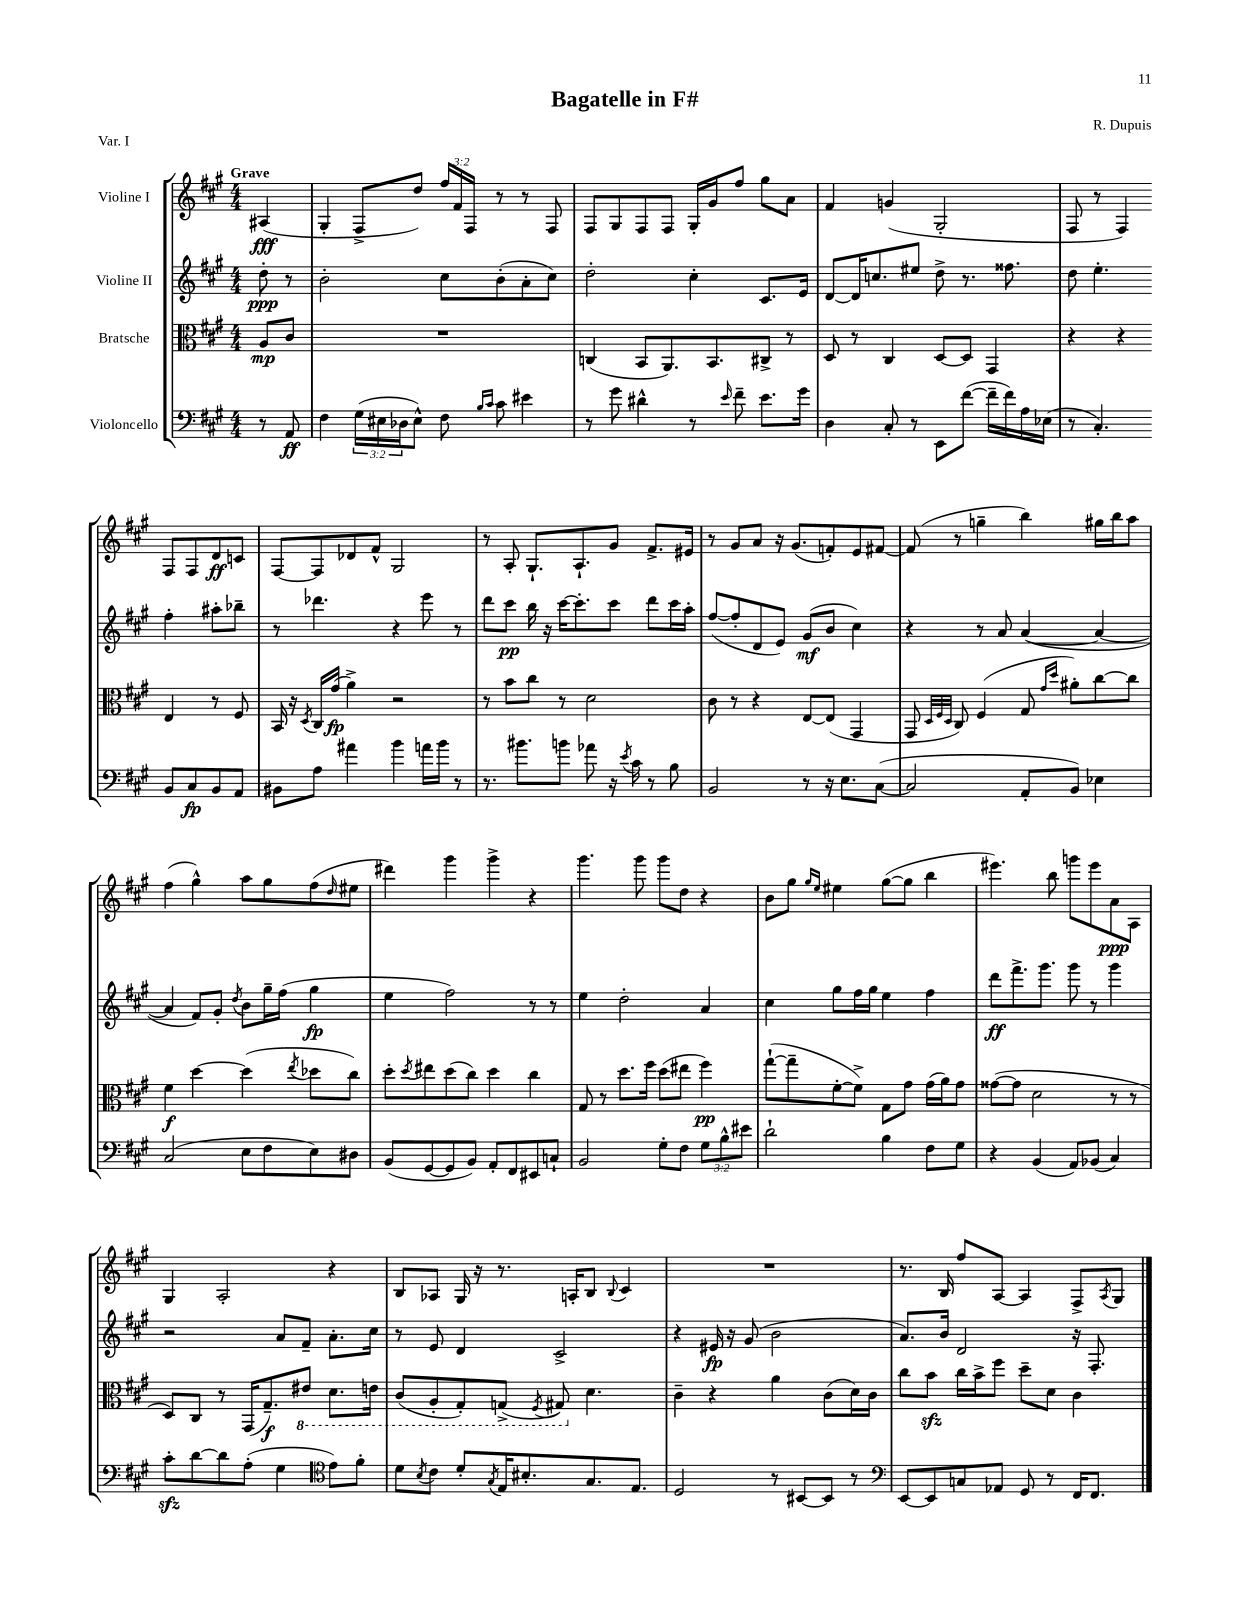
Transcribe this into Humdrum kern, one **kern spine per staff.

**kern	**kern	**kern	**kern
*staff4	*staff3	*staff2	*staff1
*clefF4	*clefC3	*clefG2	*clefG2
*k[f#c#g#]	*k[f#c#g#]	*k[f#c#g#]	*k[f#c#g#]
*M4/4	*M4/4	*M4/4	*M4/4
8r	8A/L	8dd'\	(4A#/
8AA/	8c#/J	8r	.
=	=	=	=
4F#\	1r	2b'\	4G#'/
(24G#\LL	.	.	8F#^/L
24E#\	.	.	.
24D-\J	.	.	.
8E#^^\J)	.	.	8dd/J)
8F#\	.	8cc#\L	24ff#/LL
.	.	.	24f#/
.	.	.	24F#/JJ
16qqB/LL	.	.	.
16qqc#/JJ	.	.	.
8c#\	.	(8b'\	8r
4e#\	.	8a'\	8r
.	.	8cc#\J)	8F#/
=	=	=	=
8r	(4C/	2dd'\	8F#/L
8g#\	.	.	8G#/
4d#^^\	8BB/L	.	8F#/
.	8.AA/)	.	8F#/J
8r	.	4cc#'\	16G#'/LL
.	8.BB/	.	16g#/J
16qqe/	.	.	.
8f#~\	.	.	8ff#/J
8.e\L	8C#^/J	8.c#/L	8gg#\L
.	8r	.	8a\J
16g#\Jk	.	16e/Jk	.
=	=	=	=
4D\	8D/	[8d/L	4f#/
.	8r	16d/]K	.
.	.	8.cc/	.
8C#'/	4C#/	.	(4g/
8r	.	8ee#/J	.
8EE\L	[8D/L	8dd^\	2G#'/
([8f#\J	8D/]J	8.r	.
16f#~\]LL	4GG#/	.	.
16f#\)	.	8.ff##\	.
16A\	.	.	.
(16E-\JJ	.	.	.
=	=	=	=
8r	4r	8dd\	8F#/
4.C#'/)	.	4.ee'\	8r
.	4r	.	4F#/)
8BB/L	4E/	4ff#'\	8F#/L
8C#/	.	.	8F#/
8BB/	8r	8aa#'\L	8d/
8AA/J	8F#/	8bb-~\J	8c/J
=	=	=	=
8BB#\L	16BB/	8r	[8F#/L
.	16r	.	.
.	8qD/	.	.
8A\J	16C#/LL	4.ddd-\	8F#/]
.	(16g#/JJ	.	.
4a#\	4a^\)	.	8d-/
.	.	.	8f#^^/J
4b\	2r	4r	2G#/
16a\LL	.	8eee\	.
16b\JJ	.	.	.
8r	.	8r	.
=	=	=	=
8.r	8r	8ddd\L	8r
.	8b\L	8ccc#\J	8A'/
8.b#\L	.	.	.
.	8cc#\J	16bb\	8.G#`/L
.	.	16r	.
8b\J	8r	[16ccc#\LK	.
.	.	8.ccc#'\]	8.A`/
8a-\	2d\	.	.
16r	.	8ccc#\J	8g#/J
8qe/	.	.	.
16c#\	.	.	.
8r	.	8ddd\L	8.f#^/L
8B\	.	16ccc#\L	.
.	.	16aa'\JJ	16e#/Jk
=	=	=	=
2BB/	8c#\	([8ff#/L	8r
.	8r	8ff#'/]	8g#/L
.	4r	8d/	8a/J
.	.	8e/J)	16r
.	.	.	(8.g#/L
8r	[8E/L	(8g#/L	.
16r	(8E/]J	8b/J	8f'/)
8.E\L	.	.	.
.	4GG#/	4cc#\)	8e/
([8C#\J	.	.	[8f#/J
=	=	=	=
2C#/]	8GG#/	4r	(8f#/]
.	32qqD/LLL	.	.
.	32qqF#/	.	.
.	32qqD/JJJ	.	.
.	8C#/)	.	8r
.	(4F#/	8r	4gg~\
.	.	8a/	.
8AA'/L	8G#/	([4a/	4bb\)
.	16qqg#/LL	.	.
.	16qqdd/JJ	.	.
8BB/J)	8a#'\L)	.	.
4E-\	[8cc#\	4a/_	16gg#\LL
.	.	.	16bb\J
.	8cc#\]J	.	8aa\J
=	=	=	=
(2C#/	4f#\	4a/]	(4ff#\
.	[4dd\	8f#/L)	4gg#^^\)
.	.	8g#'/J	.
.	.	8qdd/	.
8E\L	(4dd\]	8b\L	8aa\L
8F#\	.	16gg#~\L	8gg#\
.	.	(16ff#\JJ	.
.	8qee/	.	.
8E\)	8dd-\L	4gg#\	(8ff#\
.	.	.	16qqdd/
8D#\J	8cc#\J)	.	8ee#\J
=	=	=	=
(8BB/L	8dd'\L	4ee\	4ddd#\)
.	8qdd/	.	.
[8GG#/	8ee#\	.	.
8GG#/]	(8dd\	2ff#\)	4ggg#\
8BB/J)	8cc#\J)	.	.
8AA'/L	4dd\	.	4ggg#^\
8FF#/	.	.	.
8EE#/	4cc#\	8r	4r
8C`/J	.	8r	.
=	=	=	=
2BB/	8G#/	4ee\	4.ggg#\
.	8r	.	.
.	8.dd\L	2dd'\	.
.	.	.	8ggg#\
.	16ff#\Jk	.	.
8G#'\L	(8dd\L	.	8ggg#\L
8F#\J	8ee#\J	.	8dd\J
12G#\L	4ff#\)	4a/	4r
12B^^\	.	.	.
12e#\J	.	.	.
=	=	=	=
2d`\	([8gg#`\L	4cc#\	8b\L
.	8gg#~\]	.	8gg#\J
.	.	.	16qqgg#/LL
.	.	.	16qqee/JJ
.	[8f#'\	8gg#\L	4ee#\
.	8f#^\]J)	16ff#\L	.
.	.	16gg#\JJ	.
4B\	8G#\L	4ee\	([8gg#\L
.	8g#\J	.	8gg#\]J
8F#\L	(16g#\LL	4ff#\	4bb\
.	16a\J)	.	.
8G#\J	8g#\J	.	.
=	=	=	=
4r	([8g##\L	8ddd\L	4.eee#\)
.	8g##\]J	8.fff#^\	.
(4BB/	2d\	.	.
.	.	8.ggg#\J	.
.	.	.	8bb\
8AA/L)	.	8ggg#\	8ggg\L
(8BB-/J	.	8r	8eee#\
4C#/)	8r	4ggg#\	8a\
.	8r	.	8A\J
=	=	=	=
8c#'\L	8D/L)	2r	4G#/
[8d\	8C#/J	.	.
8d\]	8r	.	2A'/
(8A'\J	(16GG#/LK	.	.
.	8.G#~/)	.	.
4G#\	.	8a/L	.
.	8E#/J	8f#~/J	.
*clefC4	*	*	*
8e\L)	8.D\L	8.a'\L	4r
8f#'\J	.	.	.
.	16E\Jk	16cc#\Jk	.
=	=	=	=
8d\L	(8C#/L	8r	8B/L
8qB/	.	.	.
8c#\J	8AA'/	8e/	8A-/J
8d'/L	8GG#'/)	4d/	16G#/
.	.	.	16r
8qG#/	.	.	.
16E/K	(8GG^/J	.	8.r
8.B#'/	.	.	.
.	8qFF#/	.	.
.	8GG#/)	2c#^/	.
.	.	.	16A'/LK
8.G#/	4.d\	.	8B/J
.	.	.	8qqB/
.	.	.	4c#/
8.E/J	.	.	.
=	=	=	=
2D/	4c#~\	4r	1r
.	4r	16e#/	.
.	.	16r	.
.	.	(8g#/	.
8r	4a\	2b\	.
[8BB#/L	.	.	.
8BB#/]J	(8c#\L	.	.
8r	16d\L)	.	.
.	16c#\JJ	.	.
=	=	=	=
*clefF4	*	*	*
[8EE/L	8cc#\L	8.a/L)	8.r
8EE/]	8b\J	.	.
.	.	16b/Jk	16B/
8C/	16cc#\LL	2d/	8ff#/L
.	16b^\J	.	.
8AA-/J	8ff#\J	.	[8A/J
8GG#/	8dd~\L	.	4A/]
8r	8d\J	.	.
16FF#/LK	4c#\	16r	8F#^/L
8.FF#/J	.	8.F#'/	.
.	.	.	8qA/
.	.	.	8G#/J
==	==	==	==
*-	*-	*-	*-
